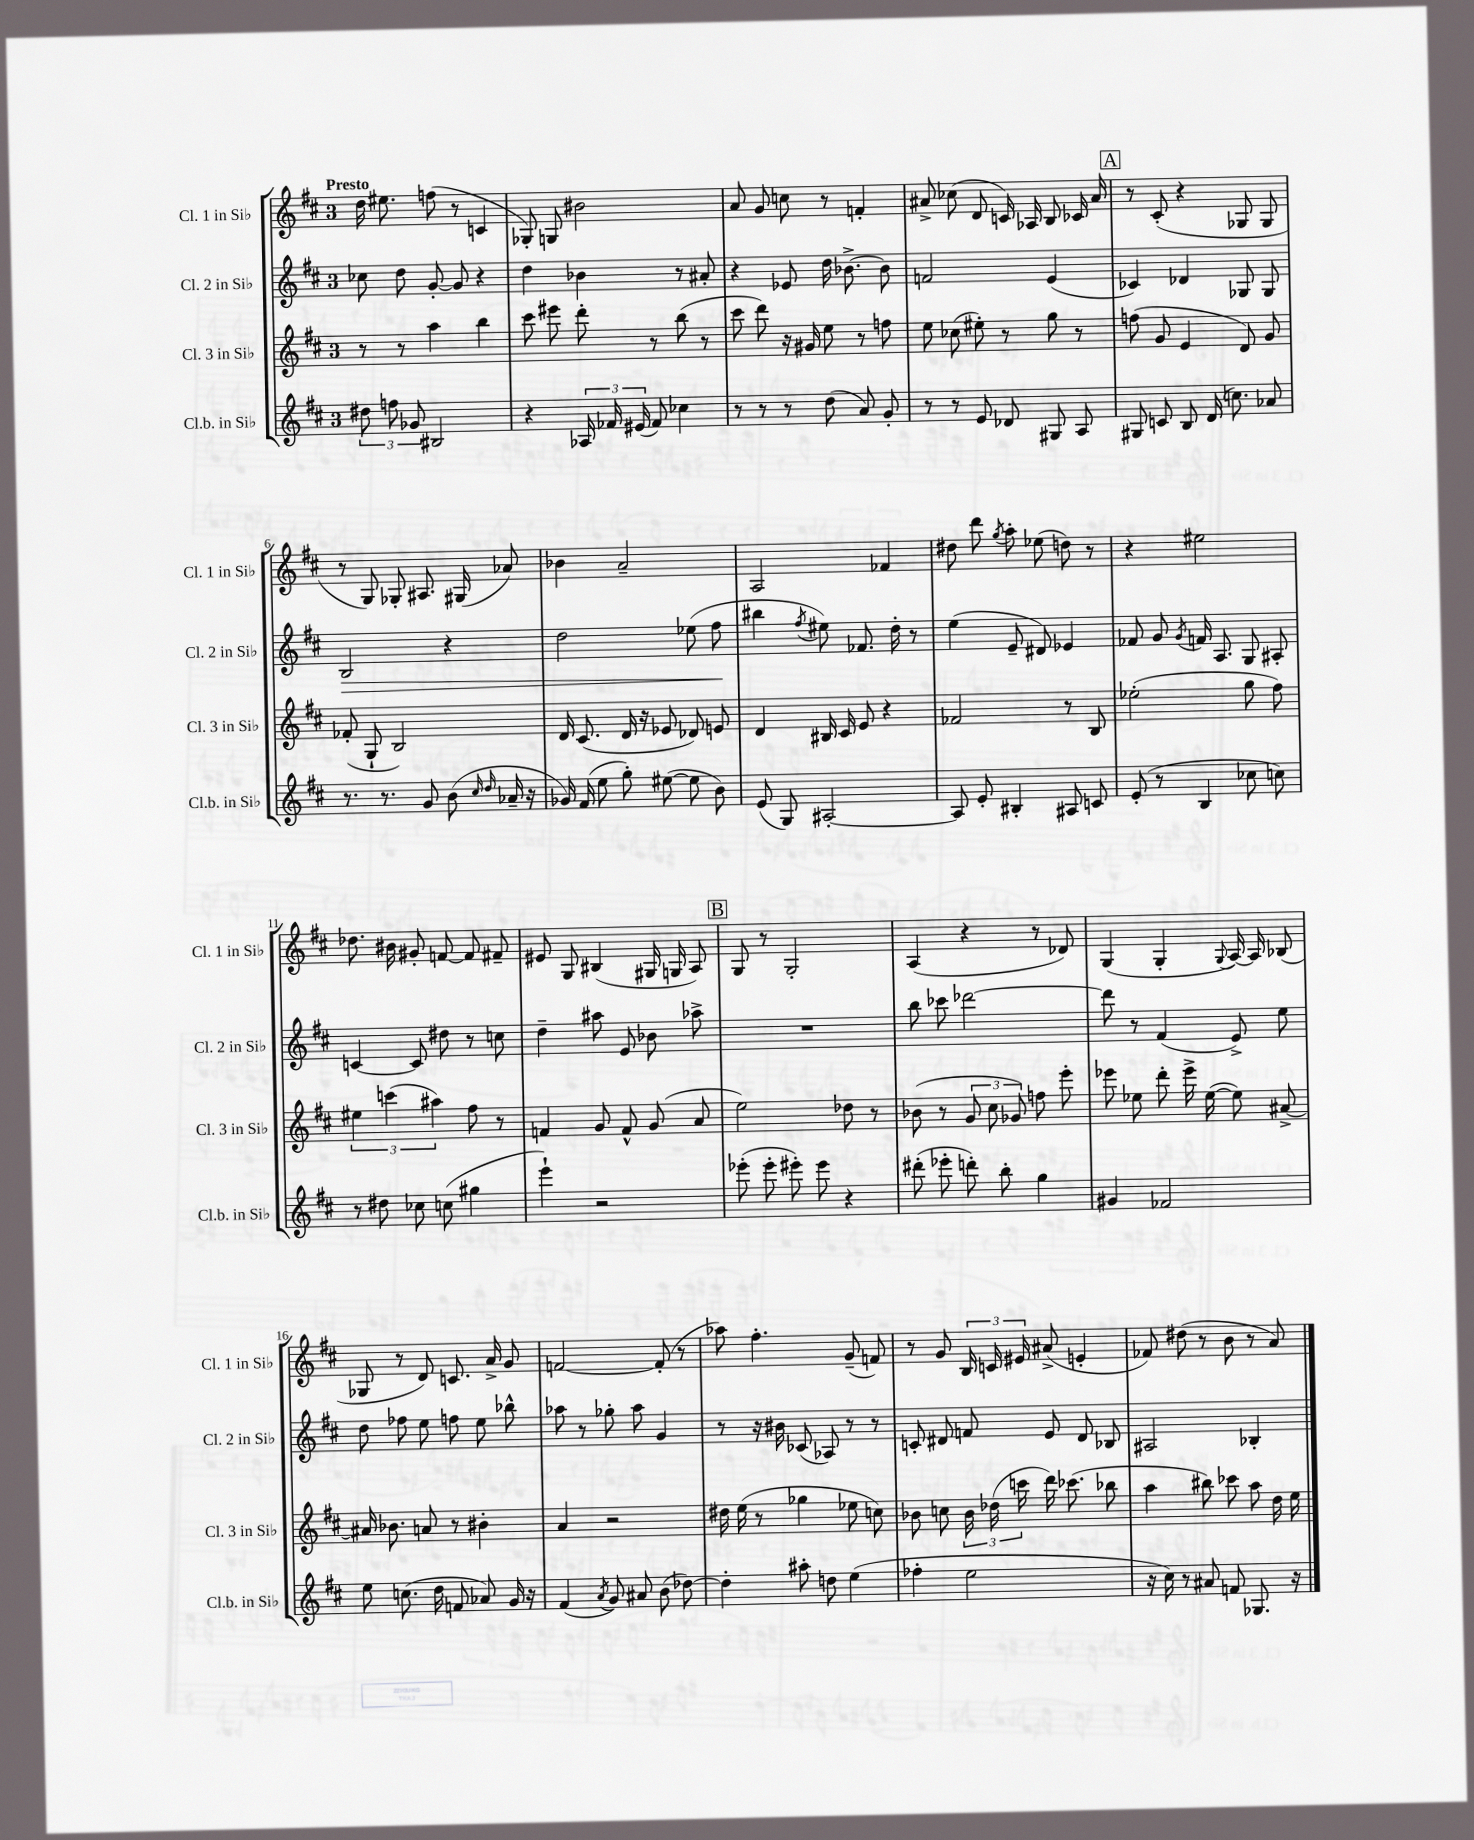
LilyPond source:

<<
\new StaffGroup <<
\new Staff = "s0" \with { instrumentName = "Cl. 1 in Sib" shortInstrumentName = "Cl. 1 in Sib" } {
    \clef treble \key d \major \once \override Staff.TimeSignature.style = #'single-digit \time 3/4 \tempo "Presto"
    \autoBeamOff d''16 eis''8. f''8( r8 c'4 |
    ges8-.) g8 bis'2 |
    a'8 g'8 c''8 r8 f'4-. |
    ais'8-> ces''8( d'8 c'16) aes16 b8 ces'16 ais'16 |
    \mark \markup { \box "A" } r8 cis'8-.( r4 ges8 ges8 |
    r8 g8) ges8-. ais8. gis16( aes'8) |
    bes'4 a'2-- |
    a2 fes'4 |
    dis''8 d'''8 \acciaccatura { g''8 } a''8-. ees''8( d''8) r8 |
    r4 eis''2 |
    des''8. bis'16 gis'8-. f'8~ f'8 fis'8-- |
    eis'8 g8 bis4( gis16 g16 a8) |
    \mark \markup { \box "B" } g8 r8 g2-. |
    a4( r4 r8 des'8) |
    g4( g4-. \appoggiatura { g8 } a16~) a16 bes8( |
    ges8 r8 d'8) c'8. a'16-> g'8 |
    f'2~ f'8-.( r8 |
    aes''8) fis''4.-. g'8--( f'8) |
    r8 g'8 \tuplet 3/2 { b16 c'16 eis'16 } ais'8->( e'4-. |
    fes'8) dis''8( r8 b'8 r8 a'8) \bar "|." |
}
\new Staff = "s1" \with { instrumentName = "Cl. 2 in Sib" shortInstrumentName = "Cl. 2 in Sib" } {
    \clef treble \key d \major \once \override Staff.TimeSignature.style = #'single-digit \time 3/4
    \autoBeamOff ces''8 d''8 g'8~-. g'8 r4 |
    d''4 bes'4 r8 ais'8-. |
    r4 ees'8 d''16 bes'8.~-> bes'8 |
    f'2 e'4( |
    \mark \markup { \box "A" } ces'4) des'4 ges8 ges8 |
    b2\> r4 |
    d''2 ees''8( fis''8\! |
    bis''4 \acciaccatura { fis''8 } eis''8) fes'8. d''16-. r8 |
    e''4( e'8-- dis'8) ees'4 |
    fes'8 g'8 \acciaccatura { g'8 } f'16 a8. g8 ais8-. |
    c'4~ c'8 dis''8 r8 c''8 |
    d''4-- ais''8 e'8 bes'8 aes''8-> |
    \mark \markup { \box "B" } R2. |
    b''8 ces'''8 des'''2~ |
    des'''8 r8 fis'4( e'8->) e''8 |
    d''8 fes''8 e''8 f''8 e''8 bes''8-^ |
    aes''8 r8 ges''8-. aes''8 g'4 |
    r8 r16 bis'16 ces'8( aes8) r8 r8 |
    c'8-. dis'8 f'8 e'8 dis'8 bes8 |
    ais2 bes4-. \bar "|." |
}
\new Staff = "s2" \with { instrumentName = "Cl. 3 in Sib" shortInstrumentName = "Cl. 3 in Sib" } {
    \clef treble \key d \major \once \override Staff.TimeSignature.style = #'single-digit \time 3/4
    \autoBeamOff r8 r8 a''4 b''4 |
    cis'''8 eis'''8 d'''8-. r8 b''8( r8 |
    cis'''8 d'''8) r16 gis'16 e''8 r8 f''8 |
    e''8 ces''8( eis''8-.) r8 g''8 r8 |
    \mark \markup { \box "A" } f''8( g'8 e'4 d'8) g'8 |
    fes'8-.( g8-! b2) |
    d'16 cis'8.( d'16 r16 ees'8 des'8) e'8 |
    d'4 bis16 cis'16 e'8 r4 |
    fes'2 r8 b8 |
    ees''2-.( g''8 fis''8) |
    \tuplet 3/2 { eis''4 c'''4( ais''4) } fis''8 r8 |
    f'4 g'8 f'8-^ g'8( a'8 |
    \mark \markup { \box "B" } e''2) des''8 r8 |
    bes'8( r8 \tuplet 3/2 { g'8 cis''8 ges'8) } f''8 e'''8-. |
    ees'''8 ees''8 d'''8-. ees'''16-> ees''16~( ees''8) ais'8~-> |
    ais'16 bes'8. a'8 r8 bis'4-. |
    a'4 r2 |
    dis''16 e''16( r8 ges''4 ees''8 c''8) |
    bes'8 c''8 \tuplet 3/2 { bes'16 des''16( c'''16 } d'''16) ces'''8.( bes''8 |
    a''4 bis''8) ces'''8 a''8 d''16 e''16 \bar "|." |
}
\new Staff = "s3" \with { instrumentName = "Cl.b. in Sib" shortInstrumentName = "Cl.b. in Sib" } {
    \clef treble \key d \major \once \override Staff.TimeSignature.style = #'single-digit \time 3/4
    \autoBeamOff \tuplet 3/2 { dis''8 f''8 ges'8 } bis2 |
    r4 \tuplet 3/2 { aes16 fes'16 eis'16( } fes'8) ces''4 |
    r8 r8 r8 d''8( a'8) g'8-. |
    r8 r8 e'8 des'8 gis8 a8 |
    \mark \markup { \box "A" } gis8 c'8 b8 d'16( c''8.) aes'8 |
    r8. r8. g'8 b'8( \grace { cis''16 d''16 } aes'16-- r16 |
    ges'16) fis'16( e''8 g''8-.) eis''8~( eis''8 b'8) |
    e'8( g8) ais2~-. |
    ais8 e'8-. bis4-. ais8 c'8 |
    e'8-.( r8 b4 ces''8 c''8) |
    r8 dis''8 ces''8 c''8( gis''4 |
    e'''4-!) r2 |
    \mark \markup { \box "B" } ees'''8-.( ees'''8-. eis'''8-.) eis'''8 r4 |
    dis'''8-.( ees'''8-. d'''8-.) b''8-. g''4 |
    gis'4 fes'2 |
    e''8 c''8.( d''16 f'8 aes'8) g'16 r16 |
    fis'4( \acciaccatura { a'8 } g'8) ais'8 b'8( des''8~) |
    des''4-. ais''8-. d''8 e''4( |
    fes''4-. e''2 |
    r16 cis''16) r8 ais'8 f'8 ges8. r16 \bar "|." |
}
>>
>>
